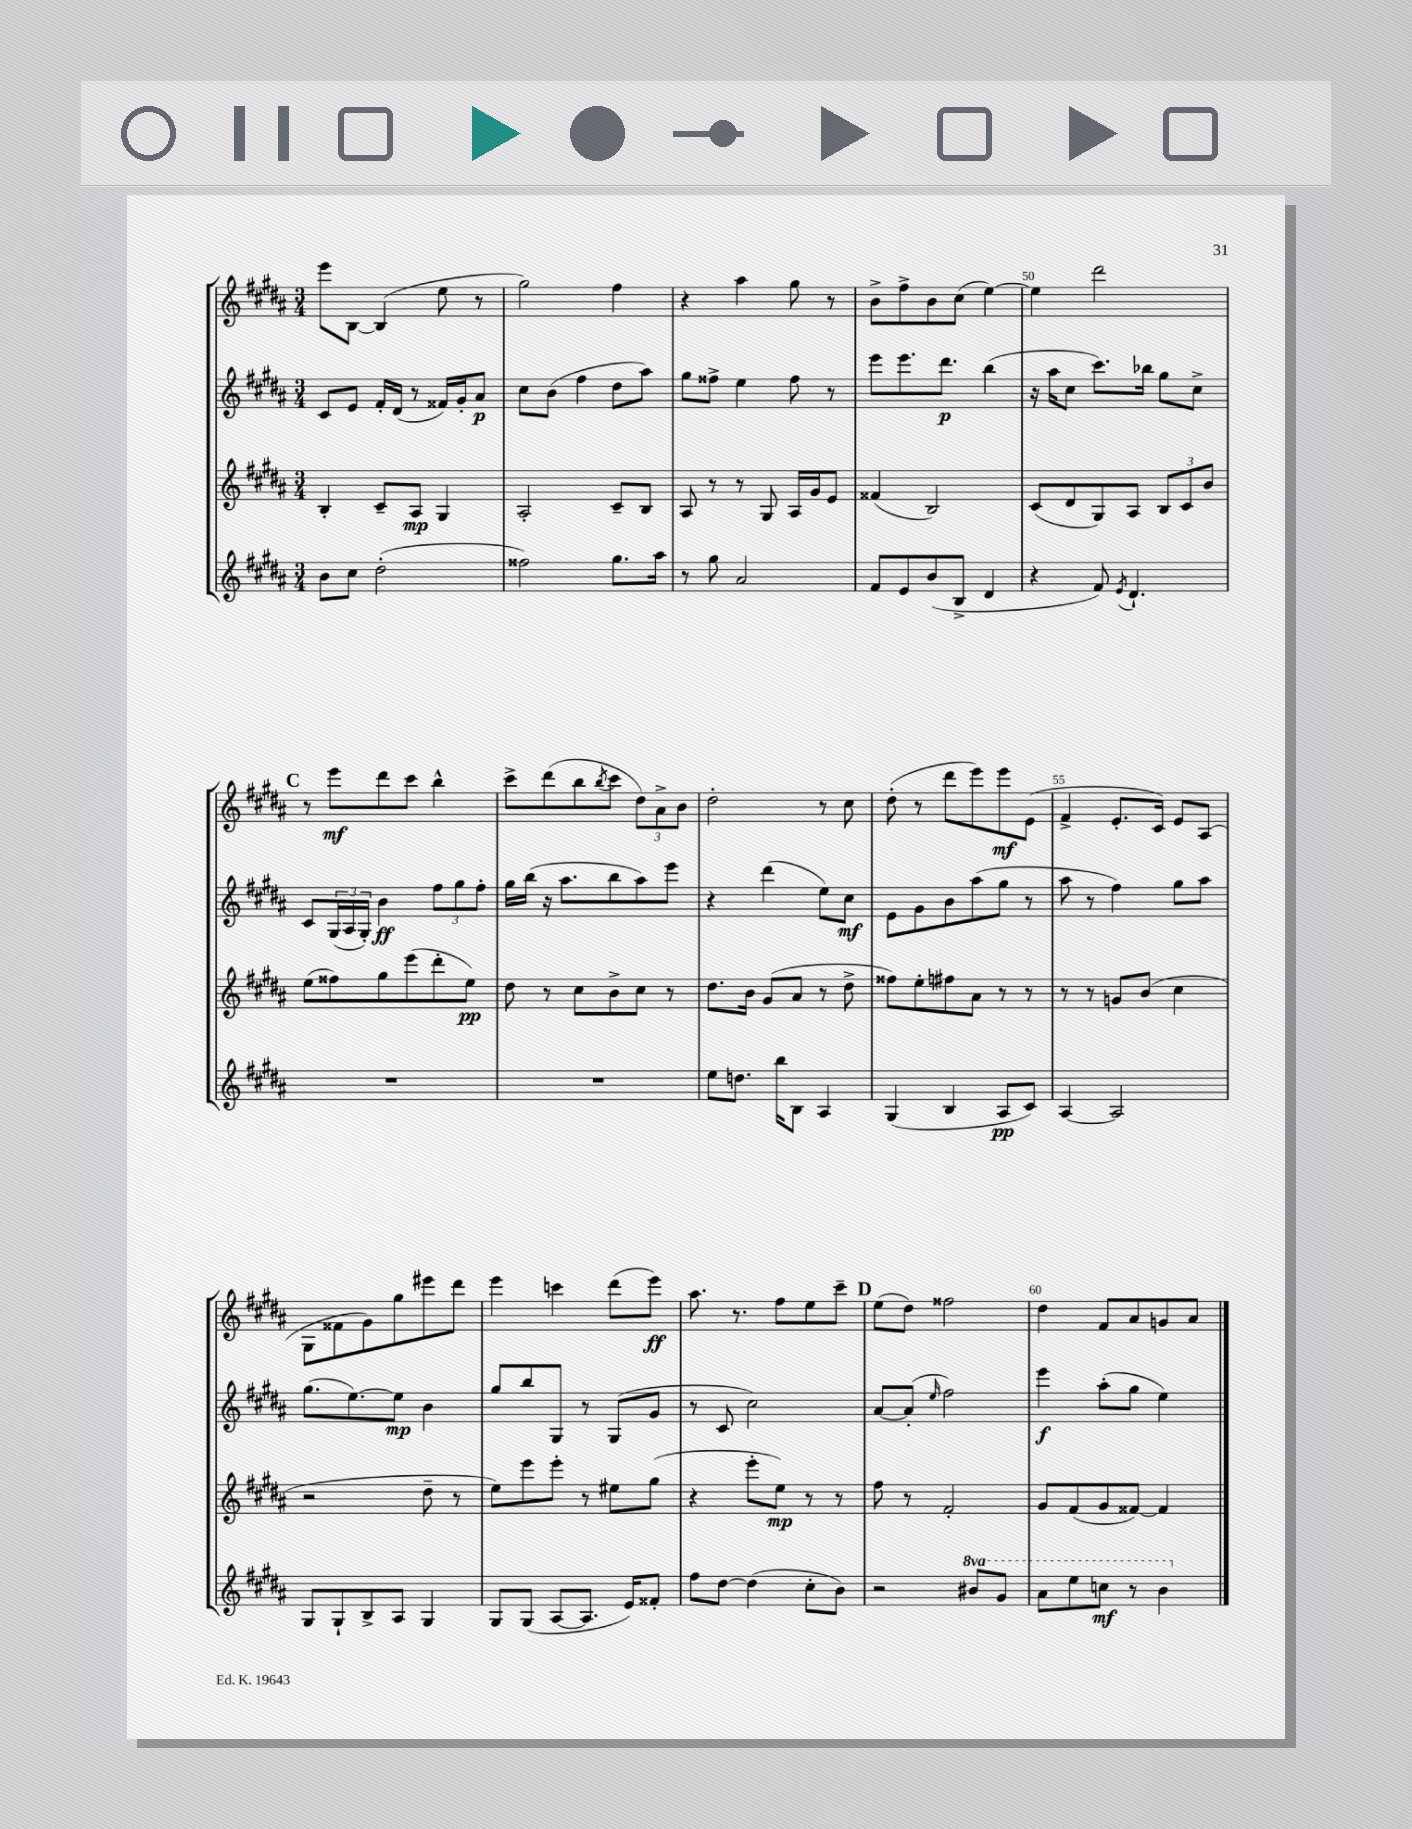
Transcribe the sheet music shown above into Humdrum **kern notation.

**kern	**kern	**kern	**kern
*staff4	*staff3	*staff2	*staff1
*clefG2	*clefG2	*clefG2	*clefG2
*k[f#c#g#d#a#]	*k[f#c#g#d#a#]	*k[f#c#g#d#a#]	*k[f#c#g#d#a#]
*M3/4	*M3/4	*M3/4	*M3/4
8b\L	4B'/	8c#/L	8eee\L
8cc#\J	.	8e/J	[8B\J
(2dd#'\	8c#~/L	16f#'/LL	(4B/]
.	.	(16d#/JJ	.
.	8A#/J	8r	.
.	4G#/	16f##/LL)	8ee\
.	.	16g#'/J	.
.	.	8a#/J	8r
=	=	=	=
2ff##\)	2A#'/	8cc#\L	2gg#\)
.	.	(8b\J	.
.	.	4ff#\	.
8.gg#\L	8c#~/L	8dd#\L	4ff#\
.	8B/J	8aa#\J)	.
16aa#\Jk	.	.	.
=	=	=	=
8r	8A#/	8gg#\L	4r
8gg#\	8r	8ff##^\J	.
2a#/	8r	4ee\	4aa#\
.	8G#/	.	.
.	16A#/LL	8ff##\	8gg#\
.	16g#/J	.	.
.	8e/J	8r	8r
=	=	=	=
8f#/L	(4f##/	8eee\L	8b^\L
8e/	.	8.eee\	8ff#^\
(8b/	2B/)	.	8b\
.	.	8.ddd#\J	.
8B^/J	.	.	(8cc#\J
4d#/	.	(4bb\	[4ee\)
=	=	=	=
4r	(8c#/L	16r	4ee\]
.	.	16aa#\LK	.
.	8d#/	8cc#\J	.
8f#/)	8G#/)	8.ccc#\L)	2ddd#\
8qe/	.	.	.
4.d#`/	8A#/J	.	.
.	.	16bb-\Jk	.
.	12B/L	8gg#\L	.
.	12c#/	.	.
.	.	8cc#^\J	.
.	12b/J	.	.
=	=	=	=
2.r	(8ee\L	8c#/L	8r
.	8ff##\)	(24G#/L	8eee\L
.	.	24A#/	.
.	.	24G#'/JJ)	.
.	8gg#\	4b\	8ddd#\
.	(8eee\	.	8ccc#\J
.	8ddd#'\	12ff#\L	4bb^^\
.	.	12gg#\	.
.	8ee\J)	.	.
.	.	12ff#'\J	.
=	=	=	=
2.r	8dd#\	16gg#\LL	8ccc#^\L
.	.	(16bb\JJ	.
.	8r	16r	(8ddd#\
.	.	8.aa#\L	.
.	8cc#\L	.	8bb\
.	.	.	8qbb/
.	8b^\	8bb\	8ccc#\J
.	8cc#\J	8aa#\)	12dd#\L)
.	.	.	12a#^\
.	8r	8eee\J	.
.	.	.	12b\J
=	=	=	=
8ee\L	8.dd#\L	4r	2dd#'\
8.dd\J	.	.	.
.	16b\Jk	.	.
.	(8g#/L	(4ddd#\	.
16bb\LK	.	.	.
8B\J	8a#/J	.	.
4A#/	8r	8ee\L)	8r
.	8dd#^\	8cc#\J	8cc#\
=	=	=	=
(4G#/	8ff##\L)	8e\L	(8dd#'\
.	8ee'\	8g#\	8r
4B/	8ff#\	8b\	8ddd#\L
.	8a#\J	(8aa#\	8eee\)
8A#/L	8r	8gg#\J	8eee\
8c#/J)	8r	8r	(8e\J
=	=	=	=
[4A#/	8r	8aa#\	4f#^/
.	8r	8r	.
2A#/]	8g/L	4ff#\)	8.e'/L
.	(8b/J	.	.
.	.	.	16c#/Jk)
.	4cc#\	8gg#\L	8e/L
.	.	8aa#\J	(8A#/J
=	=	=	=
8G#/L	2r	(8.gg#\L	8G#\L
8G#`/	.	.	8f##\
.	.	[8.ee\)	.
8B^/	.	.	8g#\)
8A#/J	.	8ee\]J	8gg#\
4G#/	8dd#~\	4b\	8eee#\
.	8r	.	8ddd#\J
=	=	=	=
8G#/L	8ee\L)	8gg#/L	4eee\
(8G#/J	8eee\	8bb/	.
[8A#/L	8eee'\J	8G#/J	4ccc\
8.A#/]J	8r	8r	.
.	8ee#\L	(8G#/L	(8ddd#\L
16e/LK)	.	.	.
8f##'/J	(8gg#\J	8g#/J	8eee\J)
=	=	=	=
8ff#\L	4r	8r	8.aa#\
[8dd#\J	.	8c#/	.
.	.	.	8.r
(4dd#\]	8eee'\L	2cc#\)	.
.	8ee\J)	.	8ff#\L
8cc#'\L	8r	.	8ee\
8b\J)	8r	.	8ccc#~\J
=	=	=	=
2r	8ff#\	[8a#/L	(8ee\L
.	8r	(8a#'/]J	8dd#\J)
.	.	16qqee/	.
.	2f#'/	2ff#\)	2ff##\
8bb#/L	.	.	.
8gg#/J	.	.	.
=	=	=	=
8aa#\L	8g#/L	4eee\	4dd#\
8eee\	(8f#/	.	.
8ccc\J	8g#/	(8aa#'\L	8f#/L
8r	[8f##/J)	8gg#\J	8a#/
4bb\	4f##/]	4ee\)	8g/
.	.	.	8a#/J
==	==	==	==
*-	*-	*-	*-
